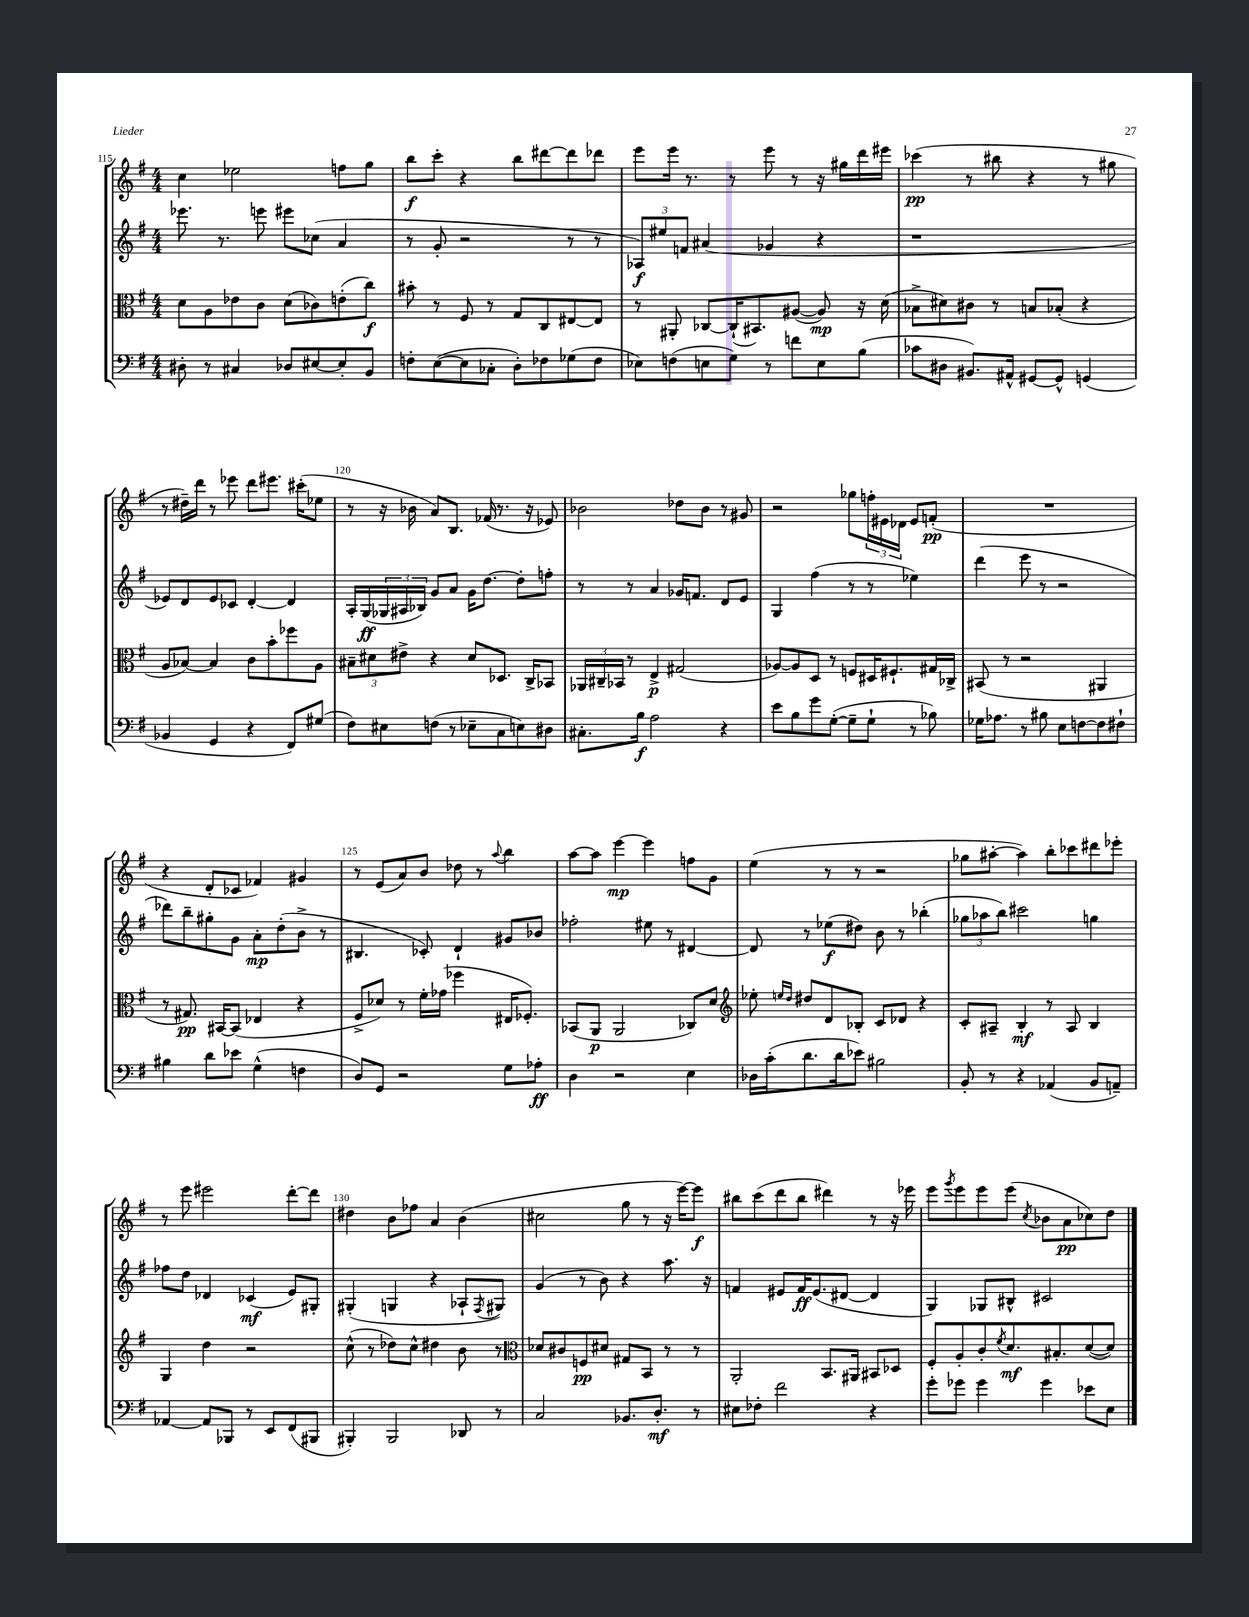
<<
\new StaffGroup <<
\new Staff = "s0" {
    \clef treble \key g \major \numericTimeSignature \time 4/4
    c''4 ees''2 f''8 g''8 |
    b''8\f c'''8-. r4 b''8 dis'''8~ dis'''8 des'''8 |
    e'''8 e'''16 r8. r8 e'''8 r8 r16 gis''16 d'''16 eis'''16 |
    ces'''4\pp( r8 bis''8 r4 r8 gis''8 |
    r8 dis''16--) d'''16 r8 ees'''8 d'''8 eis'''8. cis'''16-.( ees''8 |
    r8 r16 bes'16 a'8) b8. fes'16( r8. r16 ees'8) |
    bes'2 des''8 bes'8 r8 gis'8 |
    r2 ges''8 \tuplet 3/2 { f''16-. eis'16 des'16 } eis'8 f'8-.\pp( |
    R1 |
    r4 d'8-. ces'8 fes'4) gis'4 |
    r8 e'8( a'8) b'8 des''8 r8 \appoggiatura { a''8 } b''4 |
    a''8~ a''8 e'''4~\mp e'''4 f''8 g'8 |
    e''4( r8 r8 r2 |
    ges''8 ais''8~-. ais''4) b''8-. ces'''8 dis'''8 ees'''8-. |
    r8 e'''8 eis'''2 d'''8~-. d'''8 |
    dis''4 b'8 fes''8 a'4 b'4( |
    cis''2 g''8 r8 r16 e'''16~) e'''8\f |
    bis''8 c'''8( d'''8 bis''8 dis'''4) r8 r16 ees'''16 |
    e'''8 \acciaccatura { g'''8 } e'''8 e'''8 e'''8( \acciaccatura { c''8 } bes'8 a'8\pp ces''8) d''8 \bar "|." |
}
\new Staff = "s1" {
    \clef treble \key g \major \numericTimeSignature \time 4/4
    ees'''8. r8. e'''8 eis'''8 ces''8( a'4 |
    r8 g'8-. r2 r8 r8 |
    \tuplet 3/2 { aes8\f) eis''8 f'8 } ais'4( ges'4 r4 |
    r1 |
    ees'8) d'8 ees'8 ces'8 d'4~-. d'4 |
    a16-. g16\ff( \tuplet 3/2 { ges16 ais16 bes16) } g'8 a'8 g'16 d''8.~ d''8-. f''8-. |
    r8 r8 a'4 ges'16 f'8. d'8 e'8 |
    g4 fis''4( r8 r8 ees''4) |
    d'''4( e'''8 r8 r2 |
    des'''8) b''8-- gis''8-. g'8 a'8-.\mp d''8-.( b'8-> r8 |
    bis4. ces'8-.) d'4-! gis'8 bes'8 |
    fes''2-. eis''8 r8 dis'4~ |
    dis'8 r8 ees''8\f( dis''8) b'8 r8 bes''4-.( |
    \tuplet 3/2 { ges''8 aes''8 b''8) } cis'''2 g''4 |
    fes''8 d''8 des'4 ces'4\mf( e'8) gis8-. |
    gis4-.( g4 r4 aes8-! \acciaccatura { fis8 } gis8) |
    g'4( r8 b'8) r4 a''8. r16 |
    f'4 eis'8 f'16\ff eis'8.( dis'8~ dis'4 |
    g4) ges8 bis8-^ cis'2 \bar "|." |
}
\new Staff = "s2" {
    \clef alto \key g \major \numericTimeSignature \time 4/4
    d'8 a8 ees'8 c'8 d'8( ces'8) e'8-.( c''8\f) |
    bis'8-. r8 fis8 r8 g8 c8 eis8~ eis8 |
    r8 ais,8-. ces8~ ces16-!( bis,8.) ais8~( ais8\mp) r16 d'16( |
    bes8-> dis'8) cis'8 r8 b8 bes8-.( r4 |
    a8 bes8~) bes4 c'8 b'8-. fes''8 a8 |
    \tuplet 3/2 { bis8-- dis'8 eis'8-> } r4 dis'8 des8. c16-> bes,8 |
    \tuplet 3/2 { aes,16 cis16-- bes,16 } r8 e4->\p gis2( |
    aes8~) aes8 d8 r8 f8 dis16 fis8.-! gis16 ces16-> |
    bis,8( r8 r2 ais,4 |
    r8 gis8.\pp) bis,16~ bis,8( ees4 r4 |
    fis8-> des'8) r8 fis'16-. ges'16( fes''4 eis16 fes8.-.) |
    bes,8( a,8\p a,2 ces8) d'8 |
    \clef treble ees''8-. \grace { e''16 d''16 } dis''8 d'8 bes8-. c'8 des'8 r4 |
    c'8-. ais8-- b4-.\mf r8 ais8 b4 |
    g4 d''4 r2 |
    c''8-^( r8 des''8) c''8-^ dis''4 b'8 r8 |
    \clef alto des'8 cis'8 f8\pp dis'8 gis8 b,8 r8 r8 |
    a,2-. b,8. ais,16 bis,8 des8 |
    fis8-. a8-. c'8-. \acciaccatura { fis'8 } d'8.\mf bis8.-. d'8~( d'8) \bar "|." |
}
\new Staff = "s3" {
    \clef bass \key g \major \numericTimeSignature \time 4/4
    dis8-. r8 cis4 des8 eis8~ eis8-. b,8 |
    f8-. e8~( e8 ces8-. d8-.) fes8 ges8( fes8 |
    ees8) f8( e8 g8) r8 f'8 e8 b8( |
    ces'8 dis8 bis,8.) ais,16-^ gis,8~ gis,8-^ g,4( |
    bes,4 g,4 r4 fis,8) gis8( |
    fis8) eis8 f8( r8 ees8-- c8 e8) dis8 |
    cis8.-. b16\f a2 r4 |
    e'8 b8 g'8 g8~-.( g8-- g8-! r8 bes8) |
    ges16 aes8. r8 bis8 e8 f8~ f8 fis8-! |
    bis4 d'8 ees'8 g4-^( f4 |
    d8) g,8 r2 g8 aes8-.\ff |
    d4 r2 e4 |
    des16 c'16-.( d'8. d'16 ees'8) bis2 |
    b,8-. r8 r4 aes,4( b,8 a,8--) |
    aes,4~ aes,8 bes,,8 r8 e,8 fis,8( bis,,8 |
    bis,,4-.) bis,,2 des,8 r8 |
    c2 bes,8. d8.-.\mf r8 |
    eis8 fes8-. fis'2 r4 |
    g'8-. ges'8 ges'4 ges'4 ees'8 e8 \bar "|." |
}
>>
>>
\layout { \context { \Score currentBarNumber = #115 \override BarNumber.break-visibility = ##(#f #t #t) barNumberVisibility = #(every-nth-bar-number-visible 5) } }
